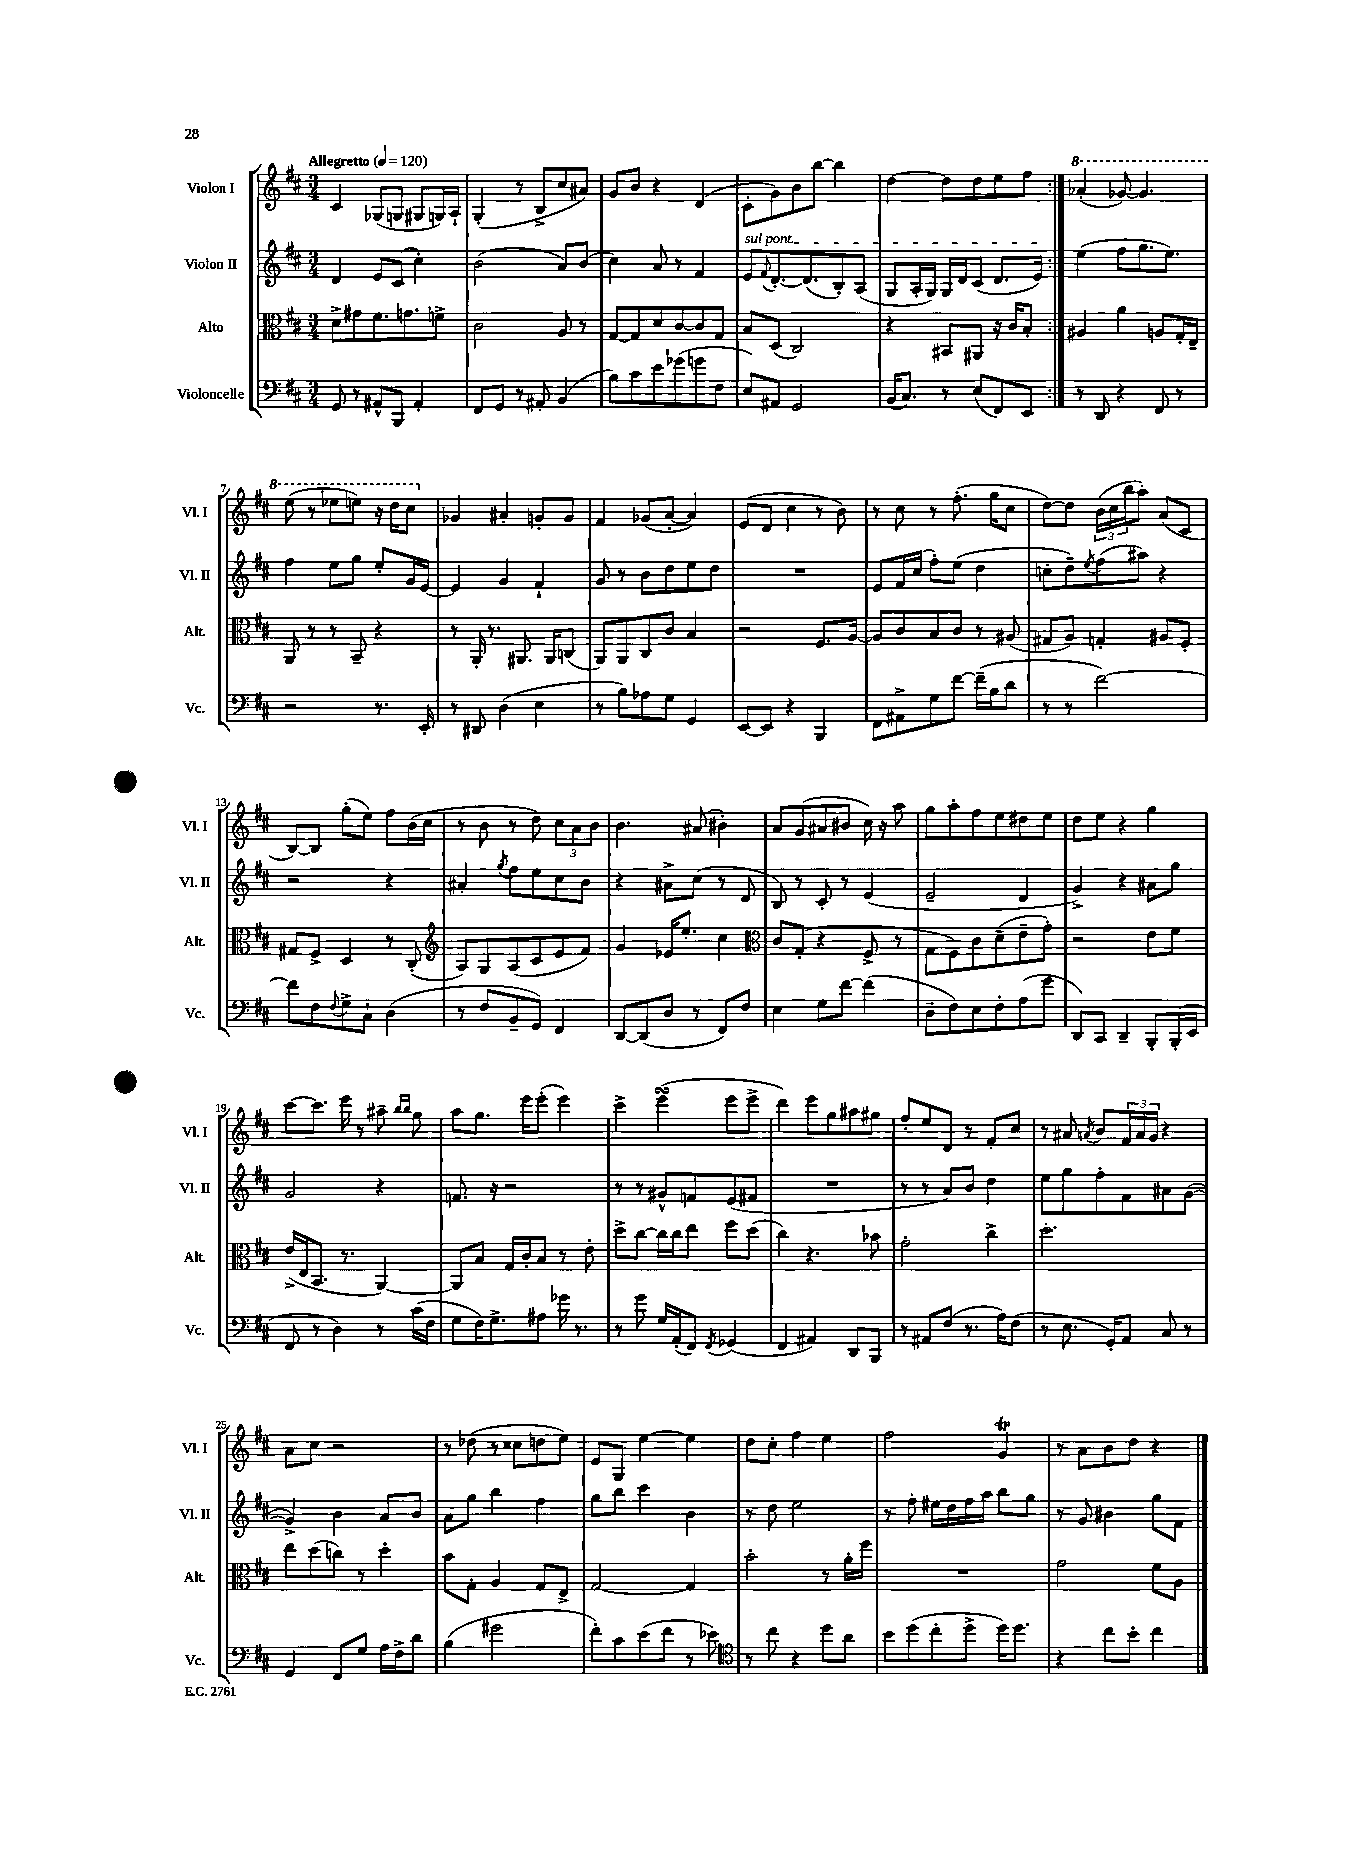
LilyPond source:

<<
\new StaffGroup <<
\new Staff = "s0" \with { instrumentName = "Violon I" shortInstrumentName = "Vl. I" } {
    \clef treble \key d \major \numericTimeSignature \time 3/4 \tempo "Allegretto" 4 = 120
    \repeat volta 2 { cis'4 ges8( g8 gis8 g16) a16-! |
    g4-.( r8 b8-> cis''8 ais'8) |
    g'8 b'8 r4 d'4( |
    cis'8-. g'8) b'8 b''8~ b''4 |
    d''4~ d''8 d''8 e''8 fis''8 | }
    \ottava #1 aes''4-.( ges''8~) ges''4. |
    e'''8( r8 ees'''8 e'''8) r16 d'''16 cis'''8 \ottava #0 |
    ges'4 ais'4-. g'8-. g'8 |
    fis'4 ges'8( a'8~-. a'4) |
    e'8( d'8 cis''4 r8 b'8) |
    r8 cis''8 r8 fis''8.-.( g''16 cis''8 |
    d''8~) d''8 \tuplet 3/2 { b'16( cis''16 b''16 } a''8-.) a'8( cis'8 |
    b8~) b8 g''8-.( e''8) fis''8 b'16( cis''16 |
    r8 b'8 r8 d''8) \tuplet 3/2 { cis''8 a'8 b'8 } |
    b'4. ais'8( bis'4-.) |
    a'8 g'8( ais'8 bis'8 cis''16) r16 a''8 |
    g''8 a''8-. fis''8 e''8 dis''8 e''8 |
    d''8 e''8 r4 g''4 |
    cis'''8~ cis'''8. e'''16 r8 ais''8-- \grace { b''16 b''16 } g''8 |
    a''8 g''8. e'''16 e'''8-.( e'''4) |
    cis'''4-> e'''4\turn( e'''8 e'''8-> |
    d'''4) e'''8 g''8 ais''8 gis''8 |
    fis''8-. e''8 d'8 r8 fis'8-. cis''8 |
    r8 ais'8 \acciaccatura { a'8 } b'8 \tuplet 3/2 { fis'16 a'16 g'16 } r4 |
    a'8 cis''8 r2 |
    r8 des''8( r8 cisis''8 d''8 e''8) |
    e'8 g8 e''4~ e''4 |
    d''8 cis''8-. fis''4 e''4 |
    fis''2 g'4\trill |
    r8 a'8 b'8 d''8 r4 \bar "|." |
}
\new Staff = "s1" \with { instrumentName = "Violon II" shortInstrumentName = "Vl. II" } {
    \clef treble \key d \major \numericTimeSignature \time 3/4
    \repeat volta 2 { d'4 e'8 cis'8( cis''4-.) |
    b'2( a'8) b'8( |
    cis''4) a'8 r8 fis'4 |
    \once \override TextSpanner.bound-details.left.text = \markup { \italic "sul pont." } e'8\startTextSpan \appoggiatura { fis'8 } d'8.~-. d'8.( b8-.) a8( |
    g8 a16-. g16) g16 d'16 cis'8( d'8. e'16\stopTextSpan) | }
    e''4( fis''8 g''8. e''8.) |
    fis''4 e''8 g''8 e''8-. g'16 e'16~ |
    e'4 g'4 fis'4-! |
    g'8 r8 b'8 d''8 e''8 d''8 |
    R2. |
    e'8 fis'16 cis''16( fis''8-.) e''8( d''4 |
    c''8-. d''8--) \acciaccatura { e''8 } fis''8( ais''8) r4 |
    r2 r4 |
    ais'4-. \acciaccatura { g''8 } fis''8 e''8 cis''8 b'8 |
    r4 ais'8-> cis''8( r8 d'8 |
    b8) r8 cis'8-. r8 e'4( |
    e'2-- d'4 |
    g'4->) r4 ais'8 g''8 |
    g'2 r4 |
    f'8. r16 r2 |
    r8 r8 gis'8-^ f'8 e'8( fis'8 |
    R2. |
    r8 r8 a'8) b'8 d''4 |
    e''8 g''8 fis''8-. fis'8 ais'8 g'8~( |
    g'4->) b'4 a'8 b'8 |
    a'8 g''8 b''4 fis''4 |
    g''8 b''8 cis'''4 b'4 |
    r8 d''8 e''2 |
    r8 fis''8-. eis''16 d''16 fis''16 a''16 b''8 g''8 |
    r8 g'8 bis'4 g''8 fis'8 \bar "|." |
}
\new Staff = "s2" \with { instrumentName = "Alto" shortInstrumentName = "Alt." } {
    \clef alto \key d \major \numericTimeSignature \time 3/4
    \repeat volta 2 { d'8-> gis'8 fis'8. g'8. f'8-> |
    cis'2 a8 r8 |
    g8~ g8 d'8 cis'8~ cis'8 g8 |
    b8 d8( cis2) |
    r4 bis,8 ais,8 r16 cis'16 b8-. | }
    ais4 a'4 a8 g16-. e16-- |
    a,8 r8 r8 b,8-- r4 |
    r8 a,16-. r8. ais,8. ais,16 c8( |
    a,8) a,8 cis8 cis'8 b4 |
    r2 fis8. a16~ |
    a8 cis'8 b8 cis'8 r8 ais8( |
    gis8 a8) g4-. ais8 fis8-. |
    gis8 fis8-> d4 r8 cis8-.( |
    \clef treble a8) g8 a8( cis'8 e'8 fis'8) |
    g'4 ees'16 e''8.-. cis''4 |
    \clef alto cis'8 g8-.( r4 fis8-> r8 |
    g8 fis8) cis'8 d'8--( e'8-- g'8-.) |
    r2 e'8 fis'8 |
    e'16->( e16 b,8. r8. a,4~) |
    a,8 b8 g16 cis'16-. b8 r8 e'8-. |
    d''8-> cis''8~ cis''16 cis''16 e''8 fis''8 d''8( |
    cis''4) r4. bes'8 |
    g'2-. cis''4-> |
    d''2.-. |
    e''8 d''8( c''8) r8 d''4-. |
    b'8 g8-. a4 g8 e8-> |
    g2~ g4 |
    b'2-. r8 a'16-. fis''16 |
    R2. |
    g'2 fis'8 a8 \bar "|." |
}
\new Staff = "s3" \with { instrumentName = "Violoncelle" shortInstrumentName = "Vc." } {
    \clef bass \key d \major \numericTimeSignature \time 3/4
    \repeat volta 2 { g,8 r8 ais,8-^ b,,8 ais,4-. |
    fis,8 g,8 r8 ais,8-. b,4( |
    b8) cis'8 e'8 ges'8( g'8 fis8 |
    e8) ais,8 g,2 |
    b,16( cis8.) r8 e8( fis,8) e,8 | }
    r8 d,8 r4 fis,8 r8 |
    r2 r8. e,16-. |
    r8 dis,8 d4( e4 |
    r8 b8) aes8 g8 g,4 |
    e,8~ e,8 r4 b,,4 |
    fis,8 ais,8-> g8 fis'8~ fis'16--( b16 d'8 |
    r8 r8 fis'2~) |
    fis'8 fis8 \appoggiatura { fis8 } g8-> cis8-! d4( |
    r8 fis8 b,8-- g,8) fis,4 |
    d,8~ d,8( d8 r8 fis,8) fis8 |
    e4 g8 fis'8~ fis'4( |
    d8-- fis8) e8 fis8-. a8( g'8 |
    d,8) cis,8 d,4-- b,,8-. b,,16-.( e,16 |
    fis,8 r8 d4) r8 cis'16( fis16 |
    g8 fis16) g8.-> ais8 ges'16 r8. |
    r8 g'8 g16 a,16-.( fis,8) \acciaccatura { fis,8 } ges,4( |
    fis,4 ais,4) d,8 b,,8 |
    r8 ais,8 fis8( r8. a16) fis8( |
    r8 e8. g,16-.) a,8 cis8 r8 |
    g,4 fis,8 g8 a16 fis16-> d'8 |
    b4( gis'2 |
    fis'8-.) cis'8 e'8( fis'8 r8 ees'8) |
    \clef tenor r8 cis''8 r4 d''8 a'8 |
    b'8 d''8( cis''8-. d''8-> d''16) d''8. |
    r4 cis''8 b'8-. cis''4 \bar "|." |
}
>>
>>
